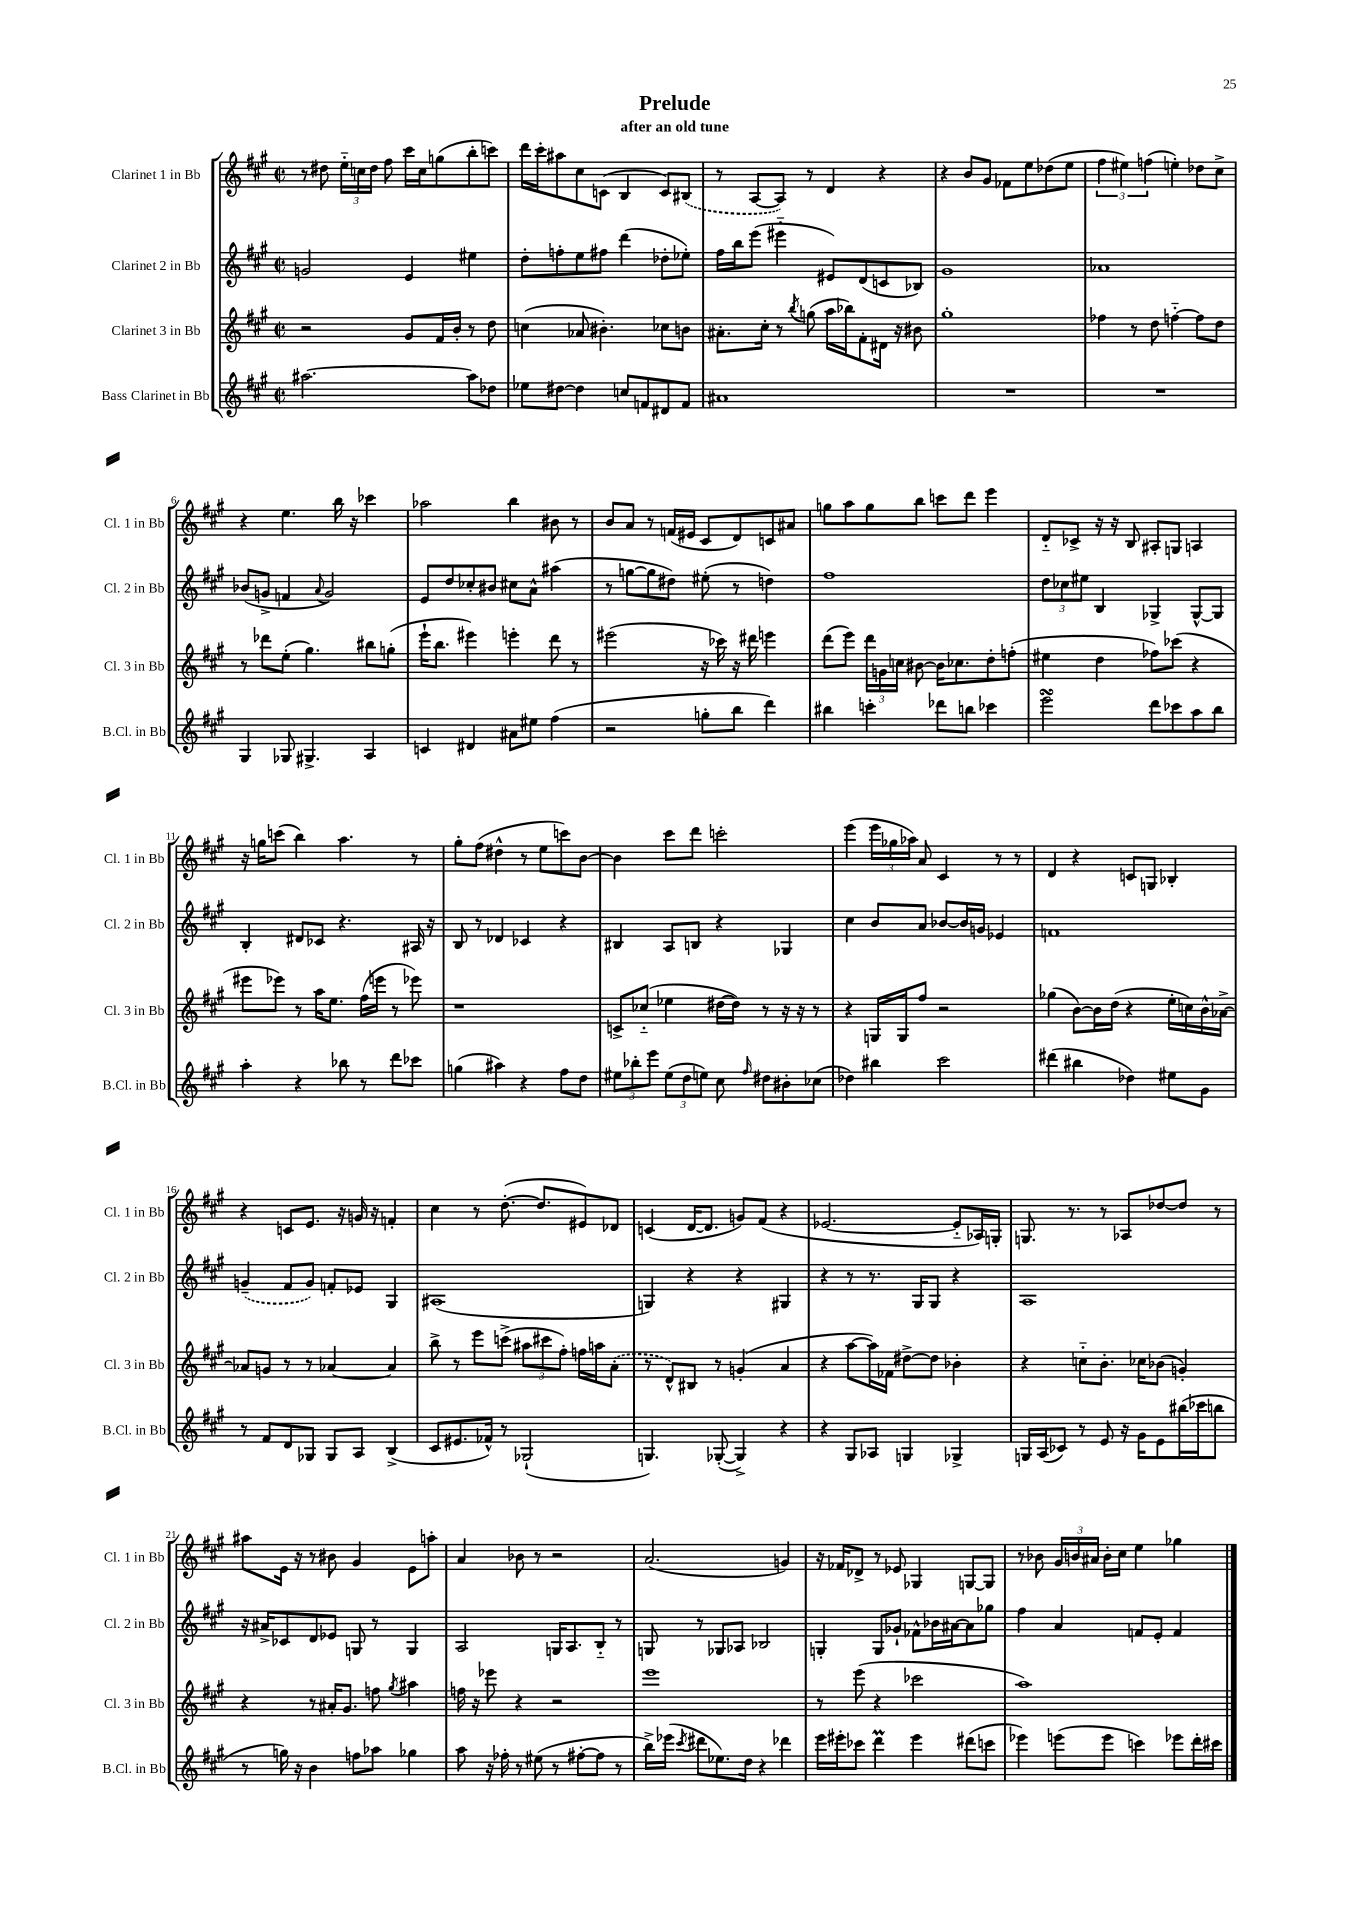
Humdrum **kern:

**kern	**kern	**kern	**kern
*part4	*part3	*part2	*part1
*staff4	*staff3	*staff2	*staff1
*I"Bass Clarinet in Bb	*I"Clarinet 3 in Bb	*I"Clarinet 2 in Bb	*I"Clarinet 1 in Bb
*I'B.Cl. in Bb	*I'Cl. 3 in Bb	*I'Cl. 2 in Bb	*I'Cl. 1 in Bb
*clefG2	*clefG2	*clefG2	*clefG2
*k[f#c#g#]	*k[f#c#g#]	*k[f#c#g#]	*k[f#c#g#]
*M2/2	*M2/2	*M2/2	*M2/2
*met(c|)	*met(c|)	*met(c|)	*met(c|)
=1	=1	=1	=1
[2.aa#X\	2r	2gn/	8r
.	.	.	8dd#X\
.	.	.	24ee\LL
.	.	.	24ccn\
.	.	.	24dd#\JJ
.	.	.	8ff#\
.	8g#/L	4e/	16ccc#\LL
.	.	.	16cc\J
.	16f#/L	.	(8ggn\
.	16b'/JJ	.	.
8aa#\L]	8r	4ee#X\	8bb'\
8dd-X\J	8dd\	.	8cccn\J)
=2	=2	=2	=2
8ee-X\L	(4ccn\	8dd'\L	16ddd\LL
.	.	.	16ccc#'\J
[8dd#X\J	.	8ffn'\	8aa#X\
4dd#\]	8a-X/	8ee\	8cc#\
.	4.b#X'\)	8ff#X\J	(8cn\J
8ccn/L	.	(4ddd\	4B/
8fn/	.	.	.
8d#X/	8cc-X\L	8dd-X'\L	8c/L)
8f/J	8bn\J	8ee-X'\J)	(8B#X/J
=3	=3	=3	=3
1a#X	8.a#X'\L	16ff#\LL	8r
.	.	16bb\J	.
.	.	(8eee\J	[8A/L
.	16cc#'\Jk	.	.
.	8r	4eee#X\	8A/J])
.	8qbb/	.	.
.	(8ggn\	.	8r
.	16aa\LL	8e#X/L)	4d/
.	16bb-X\J)	.	.
.	8f#'\	(8d/	.
.	16d#X\Jk	8cn/	4r
.	16r	.	.
.	8b#X\	8B-X/J)	.
=4	=4	=4	=4
1r	1gg#'	1g#	4r
.	.	.	8b/L
.	.	.	8g#/J
.	.	.	8f-X\L
.	.	.	8ee\
.	.	.	(8dd-X\
.	.	.	8ee\J
=5	=5	=5	=5
1r	4ff-X\	1a-X	6ff#\
.	.	.	6ee#X\)
.	8r	.	.
.	.	.	(6ffn\
.	8dd\	.	.
.	[4ffn\	.	4een'\)
.	8ff\L]	.	8dd-X\L
.	8dd\J	.	8cc#^\J
!!LO:LB:g=z
=6	=6	=6	=6
4G#/	8r	(8b-X/L	4r
.	8ddd-X\L	8gn^/J	.
8G-X/	(8ee'\J	4fn/	4.ee\
4.G#X^/	4.gg#\)	.	.
.	.	8qqa/	.
.	.	2g/)	.
.	.	.	16bb\
.	.	.	16r
4A/	8bb#X\L	.	4ccc-X\
.	(8ggn'\J	.	.
=7	=7	=7	=7
4cn/	16eee`\KL	8e/L	2aa-X\
.	8.bb\J	.	.
.	.	8dd/	.
4d#X/	4eee#X\)	8cc-X'/	.
.	.	8b#X/J	.
8a#X\L	4eeen'\	8cc#X\L	4bb\
8ee#X\J	.	8a^^\J	.
(4ff#\	8ddd\	(4aa#X\	8b#X\
.	8r	.	8r
=8	=8	=8	=8
2r	(2eee#X\	8r	8b/L
.	.	[8ggn\L	8a/J
.	.	8gg\]	8r
.	.	8dd#X\J)	(16fn/LL
.	.	.	16e#X/JJ
8ggn'\L	16r	(8ee#X'\	8c#/L
.	16ccc-X\)	.	.
8bb\J	16r	8r	8d/)
.	16ddd#X\	.	.
4ddd\)	4eeen\	4ddn\)	8cn/
.	.	.	8a#X/J
=9	=9	=9	=9
4bb#X\	(8ddd\L	1ff#	8ggn\L
.	8eee\J)	.	8aa\
4cccn'\	24ddd\LL	.	8gg\
.	24gn\	.	.
.	24ccn\JJ	.	.
.	[8b#X\	.	8bb\J
8ddd-X\L	16b#\KL]	.	8cccn\L
.	8.cc-X\	.	.
8bbn\J	.	.	8ddd\J
4ccc-X\	8dd'\	.	4eee\
.	(8ffn'\J	.	.
=10	=10	=10	=10
2eeesSSS\	4ee#X\	12dd\L	8d/L
.	.	12cc-X\	.
.	.	.	8c-X^/J
.	.	12ee#X\J	.
.	4dd\	4B/	16r
.	.	.	16r
.	.	.	8B/
8ddd\L	8ff-X\L)	4G-X^/	8A#X'/L
8ccc-X\	(8ccc-X\J	.	8Gn/J
8aa\	4r	[8G-^^/L	4An/
8bb\J	.	8G-/J]	.
!!LO:LB:g=z
=11	=11	=11	=11
4aa'\	8eee#X\L	4B'/	16r
.	.	.	16ggn\KL
.	8eee-X\J)	.	(8cccn\J
4r	8r	8d#X/L	4bb\)
.	16aa\KL	8c-X/J	.
.	8.ee\J	.	.
8bb-X\	.	4.r	4.aa\
8r	(16ff#\LL	.	.
.	16eeen\JJ	.	.
8ddd\L	8r	.	.
8ccc-X\J	8eee-X\)	16A#X/	8r
.	.	16r	.
=12	=12	=12	=12
(4ggn\	1r	8B/	8gg#'\L
.	.	8r	(8ff#\J
4aa#X\)	.	4d-X/	4dd#X^^\
4r	.	4c-X/	8r
.	.	.	8ee\L
8ff#\L	.	4r	8cccn\)
8dd\J	.	.	[8b\J
=13	=13	=13	=13
12ee#X\L	8cn^/L	4B#X/	4b\]
12bb-X'\	.	.	.
.	(8cc-X/J	.	.
12eee\J	.	.	.
(12ee#\L	4ee-X\	8A/L	8ccc#\L
12dd\	.	.	.
.	.	8Bn/J	8ddd\J
12een\J)	.	.	.
8cc#\	[16dd#X\LL	4r	2cccn'\
.	16dd#\JJ])	.	.
16qqff#/	.	.	.
8dd#X\L	8r	.	.
8b#X'\	16r	4G-X/	.
.	16r	.	.
(8cc-X\J	8r	.	.
=14	=14	=14	=14
4dd-X\)	4r	4cc#\	(4eee\
4bb#X\	16Gn/LL	8b/L	24eee\LL
.	.	.	24gg-X\
.	16G/J	.	.
.	.	.	24aa-X\JJ)
.	8ff#/J	8a/J	8a/
2ccc#\	2r	[8b-X/L	4c#/
.	.	16b-/L]	.
.	.	16gn/JJ	.
.	.	4e-X/	8r
.	.	.	8r
=15	=15	=15	=15
(4ddd#X\	(4gg-X\	1fn	4d/
4bb#X\	[8b\L)	.	4r
.	16b\L]	.	.
.	(16dd\JJ	.	.
4dd-X\)	4r	.	8cn/L
.	.	.	8Gn/J
8ee#X\L	16ee'\LL	.	4B-X'/
.	16ccn\)	.	.
8g#\J	16b^^\	.	.
.	[16a-X^\JJ	.	.
!!LO:LB:g=z
=16	=16	=16	=16
8r	8a-X/L]	(4gn~/	4r
8f#/L	8gn/J	.	.
8d/	8r	8f#/L	8cn/L
8G-X/J	8r	8g/J)	8.e/J
8G-/L	[4a-X/	8fn'/L	.
.	.	.	16r
8A/J	.	8e-X/J	16gn/
.	.	.	16r
(4B^/	4a-/]	4G#/	4fn'/
=17	=17	=17	=17
8c#/L	8bb^\	(1A#X	4cc#\
8.e#X/	8r	.	.
.	8eee\L	.	8r
16f-X^^/Jk)	.	.	.
8r	(8cccn^\J	.	([8.dd'\
(2G-X`/	12aa#X\L	.	.
.	.	.	8.dd/L]
.	12ccc#X\	.	.
.	12ff#'\J)	.	.
.	16ffn\LL	.	8e#X/)
.	16aan\J	.	.
.	(8a'\J	.	8d-X/J
=18	=18	=18	=18
4.Gn/)	8r	4Gn/)	(4cn/
.	8d^^/L)	.	.
.	8B#X/J	4r	[16d/KL
.	.	.	8.d/J]
([8G-X'/	8r	.	.
4G-^/])	(4gn'/	4r	8gn/L)
.	.	.	(8f#/J
4r	4a/	4G#X/	4r
=19	=19	=19	=19
4r	4r	4r	[2.e-X/
8G#/L	[8aa\L	8r	.
8A-X/J	16aa\L])	8.r	.
.	16f-X\JJ	.	.
4Gn/	[8dd#X^\L	.	.
.	.	16G#/KL	.
.	8dd#\J]	8G#/J	.
4G-X^/	4b-X'\	4r	8e-/L]
.	.	.	16A-X/L)
.	.	.	16Gn'/JJ
=20	=20	=20	=20
16Gn/LL	4r	1A	8.Gn/
(16A/J	.	.	.
8c-X/J)	.	.	.
.	.	.	8.r
8r	8ccn\L	.	.
8e/	8.b'\J	.	8r
16r	.	.	8A-X/L
16g#\KL	16cc-X\KL	.	.
8e\	(8b-X\J	.	[8dd-X/
(16bb#X\L	4gn'/)	.	8dd-/J]
16ccc-X\J	.	.	.
8bbn\J	.	.	8r
!!LO:LB:g=z
=21	=21	=21	=21
8r	4r	16r	8aa#X\L
.	.	16a#X^/KL	.
16ggn\)	.	8c-X/	16e\Jk
16r	.	.	16r
4b\	8r	8d/	8r
.	16a#X'/KL	8e-X/J	8b#X\
.	8.g#/J	.	.
8ffn\L	.	8Gn/	4g#/
8aa-X\J	8ffn\	8r	.
.	8qgg#/	.	.
4gg-X\	4aa#X\	4G/	8e\L
.	.	.	8aan'\J
=22	=22	=22	=22
8aa\	16ffn\	2A/	4a/
.	16r	.	.
16r	8eee-X\	.	.
16ff-X'\	.	.	.
8r	4r	.	8b-X\
(8ee#X\	.	.	8r
8r	2r	16Gn/KL	2r
.	.	8.A/	.
[8ff#X'\L	.	.	.
8ff#\J]	.	8B/J	.
8r	.	8r	.
=23	=23	=23	=23
16bb^\LL)	1eee	8Gn/	(2.a/
(16eee-X\JJ	.	.	.
8qccc#/	.	.	.
8ddd#X\L	.	8r	.
8.ee-X\)	.	8G-X/L	.
.	.	8A-X/J	.
16dd\Jk	.	.	.
4r	.	2B-X/	.
4ddd-X\	.	.	4gn/)
=24	=24	=24	=24
16eee\LL	8r	4Gn'/	16r
16eee#X'\J	.	.	16f-X/KL
8ccc-X\J	(8eee\	.	8d-X^/J
4dddM\	4r	8G/L	8r
.	.	8g-X`/J	8e-X/
4eee#\	2ccc-X\	8f-X^^\L	4G-X/
.	.	16b-X\L	.
.	.	[16a#X\J	.
(8ddd#X\L	.	8a#\]	[8Gn/L
8cccn\J	.	8gg-X\J	8G/J]
=25	=25	=25	=25
4eee-X\)	1aa)	4ff#\	8r
.	.	.	8b-X\
(8eeen\L	.	4a/	24g#/LL
.	.	.	24bn/
.	.	.	24a#X/JJ
8eee\J	.	.	16b'\LL
.	.	.	16cc#\JJ
4cccn\)	.	8fn/L	4ee\
.	.	8e'/J	.
8eee-X\L	.	4f/	4gg-X\
16ddd'\L	.	.	.
16ccc#X\JJ	.	.	.
==	==	==	==
*-	*-	*-	*-
